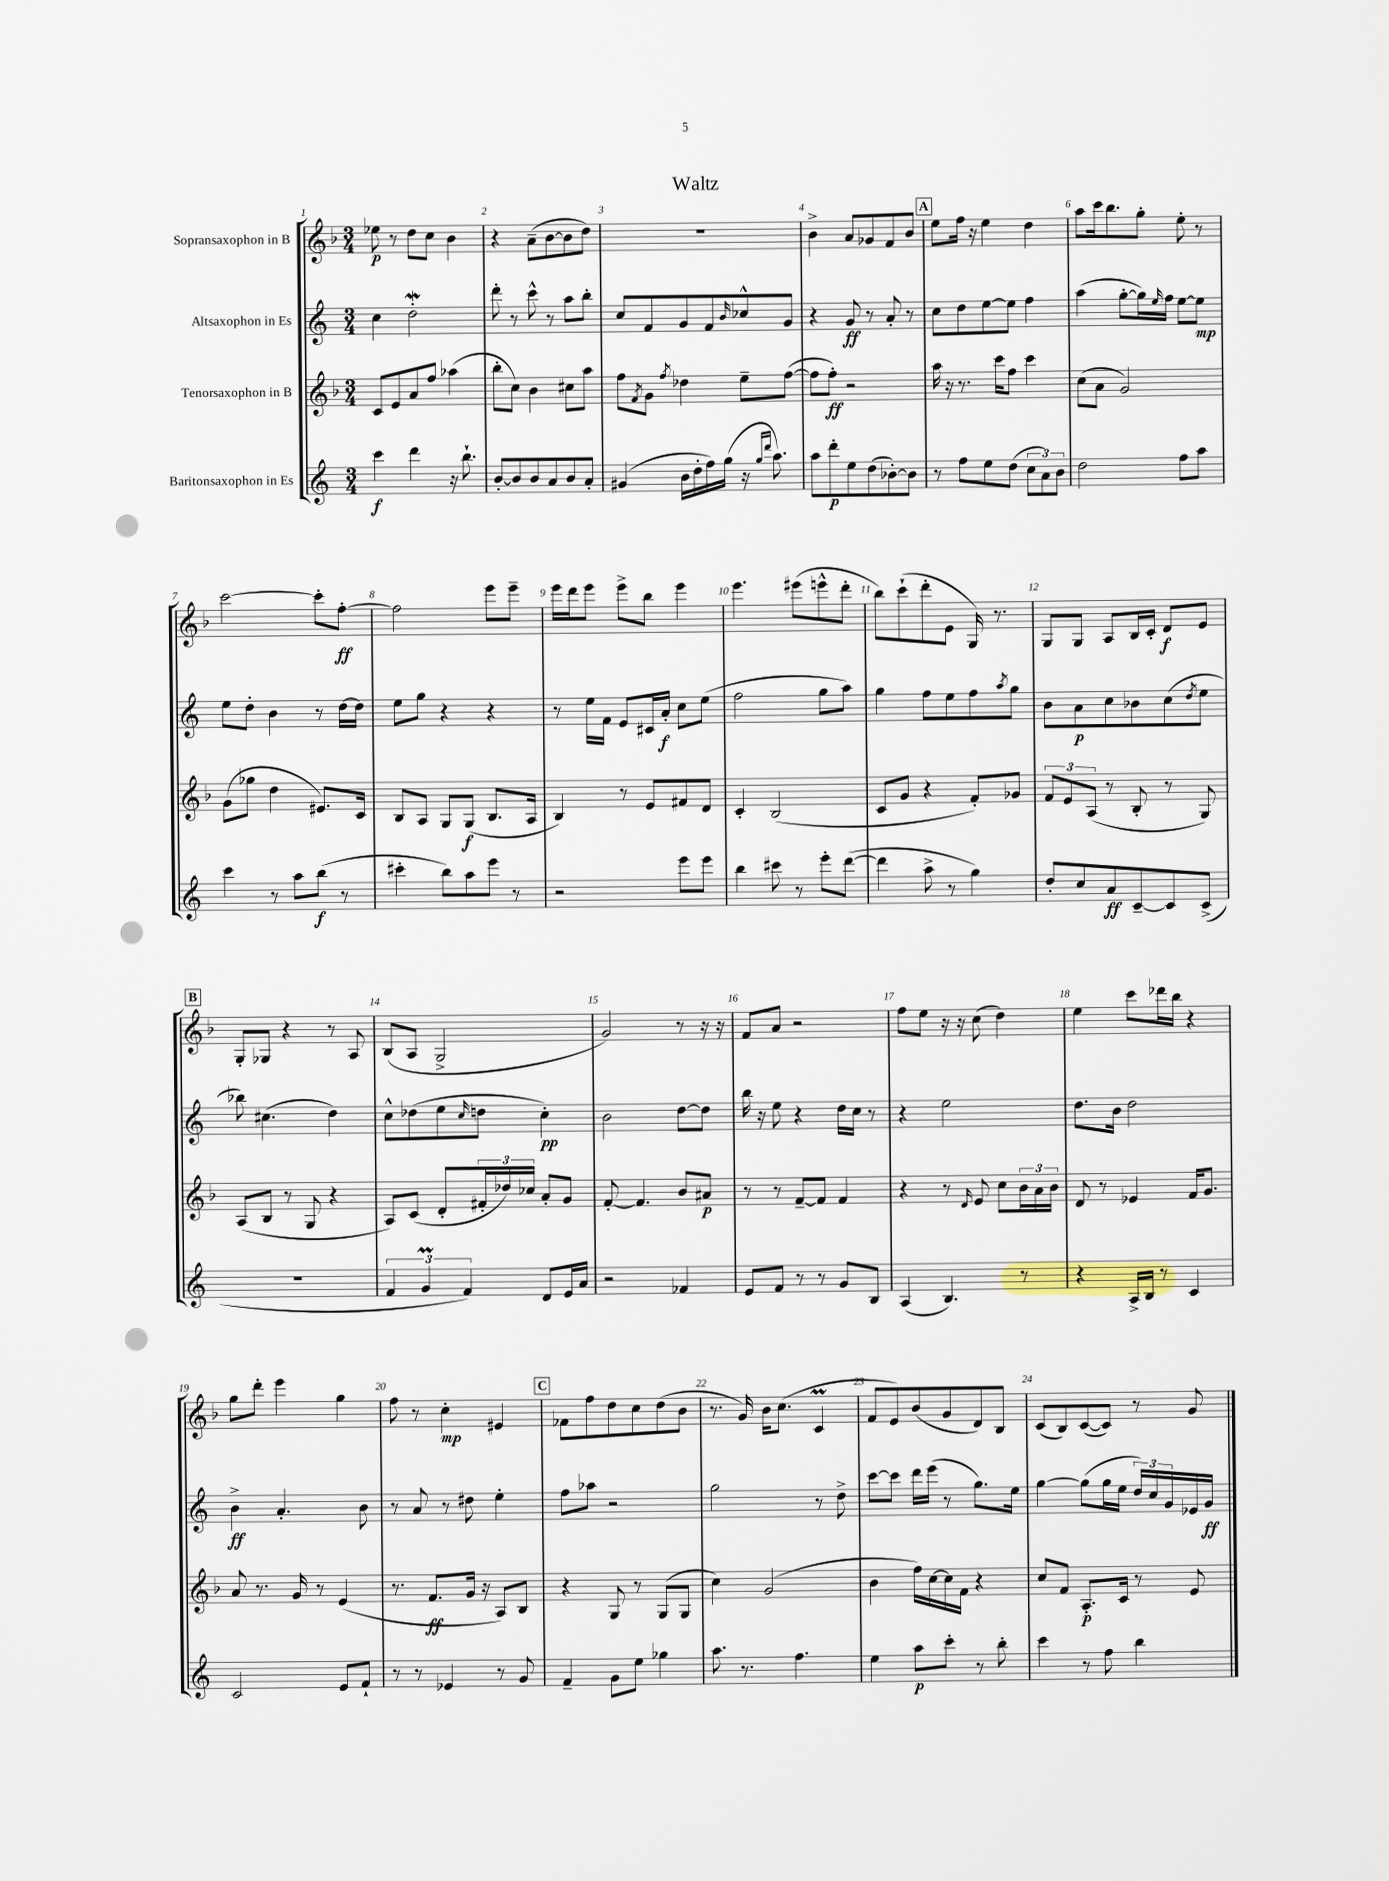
\header { title = "Waltz" }
<<
\new StaffGroup <<
\new Staff = "s0" \with { instrumentName = "Sopransaxophon in B" } {
    \clef treble \key f \major \numericTimeSignature \time 3/4
    ees''8\p r8 d''8 c''8 bes'4 |
    r4 a'8--( bes'8~ bes'8 d''8) |
    R2. |
    bes'4-> a'8 ges'8 f'8 bes'8 |
    \mark \markup { \box "A" } e''8 f''16 r16 e''4 d''4 |
    a''8 c'''16 bes''8. g''8-. e''8-. r8 |
    c'''2~ c'''8-. f''8~-.\ff |
    f''2 e'''8 e'''8-- |
    e'''16 d'''16 e'''8 e'''8-> bes''8 e'''4 |
    e'''4. eis'''8( e'''8-^ d'''8-. |
    bes''8) c'''8-!( d'''8-. e'8 g16) r8. |
    g8 g8 a8 bes16 c'16-. d'8\f e'8 |
    \mark \markup { \box "B" } g8-. ges8 r4 r8 a8 |
    bes8( a8 g2-> |
    g'2) r8 r16 r16 |
    f'8 a'8 r2 |
    f''8 e''8 r16 r16 c''8( d''4) |
    e''4 c'''8 des'''16 bes''16 r4 |
    g''8 d'''8-. e'''4 g''4 |
    f''8 r8 c''4-.\mp eis'4 |
    \mark \markup { \box "C" } fes'8 f''8 d''8 c''8 d''8( bes'8 |
    r8. g'16) bes'16 c''8.( c'4\prall |
    f'8 e'8) bes'8( g'8 d'8) bes8 |
    c'8( bes8) c'8~( c'8) r8 g'8 \bar "|." |
}
\new Staff = "s1" \with { instrumentName = "Altsaxophon in Es" } {
    \clef treble \key c \major \numericTimeSignature \time 3/4
    c''4 d''2-.\mordent |
    d'''8-. r8 c'''8-^ r8 a''8 b''8-. |
    c''8 f'8 g'8 f'8 \grace { b'16 } ces''8-^ g'8 |
    r4 g'8\ff r8 a'8-. r8 |
    \mark \markup { \box "A" } c''8 d''8 e''8~ e''8 f''4 |
    a''4( g''8~-. g''16) \grace { e''16 } f''16 e''8~ e''8\mp |
    e''8 d''8-. b'4 r8 d''16~ d''16 |
    e''8 g''8 r4 r4 |
    r8 e''16 f'16 e'8 cis'16 a'16-.\f c''8 e''8( |
    f''2 g''8 a''8) |
    g''4 f''8 e''8 f''8 \acciaccatura { a''8 } g''8 |
    b'8 a'8\p c''8 bes'8 c''8( \acciaccatura { d''8 } e''8 |
    \mark \markup { \box "B" } bes''8) cis''4.( d''4) |
    c''8-^ des''8( e''8 \grace { c''16 } d''8 c''4-.\pp) |
    b'2 d''8~ d''8 |
    b''16 r16 e''8 r4 d''16 c''16 r8 |
    r4 e''2 |
    d''8. b'16 d''2 |
    b'4->\ff a'4.-. b'8 |
    r8 a'8 r8 dis''8 e''4-. |
    \mark \markup { \box "C" } f''8 aes''8 r2 |
    g''2 r8 d''8-> |
    c'''8~ c'''8 d'''16 e'''16( r8 g''8.) e''16 |
    g''4~ g''8( g''16 e''16 \tuplet 3/2 { d''16) c''16 g'16 } ees'16 g'16\ff \bar "|." |
}
\new Staff = "s2" \with { instrumentName = "Tenorsaxophon in B" } {
    \clef treble \key f \major \numericTimeSignature \time 3/4
    c'8 e'8 a'8 f''8 aes''4( |
    bes''8-. c''8) bes'4 cis''8 a''8 |
    f''8 \acciaccatura { f'8 } g'8 \acciaccatura { f''8 } des''4 e''8-- f''8~( |
    f''8 f''8-.\ff) r2 |
    \mark \markup { \box "A" } a''16 r16 r8. c'''16 f''8 c'''4 |
    c''8( a'8 g'2) |
    g'8( ges''8 d''4 eis'8.) c'16 |
    bes8 a8 g8 g8\f( bes8. a16 |
    bes4) r8 e'8 fis'8 d'8 |
    c'4-. bes2( |
    c'8 g'8 r4 f'8-.) ges'8 |
    \tuplet 3/2 { f'8 e'8 a8( } r8 bes8-. r8 g8) |
    \mark \markup { \box "B" } a8( bes8 r8 g8 r4 |
    a8) c'8( d'8-. \tuplet 3/2 { fis'16-. des''16) ces''16 } a'8-. g'8 |
    f'8~-. f'4. bes'8 ais'8\p |
    r8 r8 f'8~-- f'8 f'4 |
    r4 r8 \grace { d'16 } e'8 c''8 \tuplet 3/2 { bes'16 a'16 bes'16 } |
    d'8 r8 ees'4 f'16 g'8. |
    a'8 r8. g'16 r8 e'4( |
    r8. f'8.\ff g'16 r16 a8) bes8 |
    \mark \markup { \box "C" } r4 g8 r8 g8( g8 |
    c''4) g'2( |
    bes'4 f''16) c''16~ c''16 f'16 r4 |
    c''8 f'8 a8.-.\p c'16 r8 e'8 \bar "|." |
}
\new Staff = "s3" \with { instrumentName = "Baritonsaxophon in Es" } {
    \clef treble \key c \major \numericTimeSignature \time 3/4
    c'''4\f d'''4 r16 b''8.-! |
    b'8~-. b'8 b'8 a'8 b'8 a'8-. |
    gis'4( b'16 d''16-. f''16) g''16( r16 \grace { g''16 d'''16 } a''8.) |
    a''8 d'''8-.\p e''8 d''8( bes'8~-.) bes'8 |
    \mark \markup { \box "A" } r8 f''8 e''8 d''8( \tuplet 3/2 { c''8 a'8) b'8 } |
    d''2 f''8 a''8 |
    c'''4 r8 a''8 b''8\f( r8 |
    cis'''4-. b''8) a''8 e'''8 r8 |
    r2 e'''8 e'''8 |
    b''4 cis'''8 r8 e'''8-. d'''8~( |
    d'''4 a''8-> r8 g''4) |
    d''8-. c''8 a'8\ff c'8~-- c'8 c'8->( |
    \mark \markup { \box "B" } R2. |
    \tuplet 3/2 { f'4 g'4\prall f'4) } d'8 e'16 a'16 |
    r2 fes'4 |
    e'8 f'8 r8 r8 g'8 b8 |
    a4( b4.) r8 |
    r4 a16-> b16 r8 c'4 |
    c'2 e'8 f'8-! |
    r8 r8 ees'4 r8 g'8 |
    \mark \markup { \box "C" } f'4-- g'8 e''8 ges''4 |
    a''8. r8. f''4. |
    e''4 a''8\p c'''8-. r8 b''8-. |
    c'''4 r8 f''8 b''4 \bar "|." |
}
>>
>>
\layout { \context { \Score \override BarNumber.break-visibility = ##(#f #t #t) barNumberVisibility = #all-bar-numbers-visible } }
